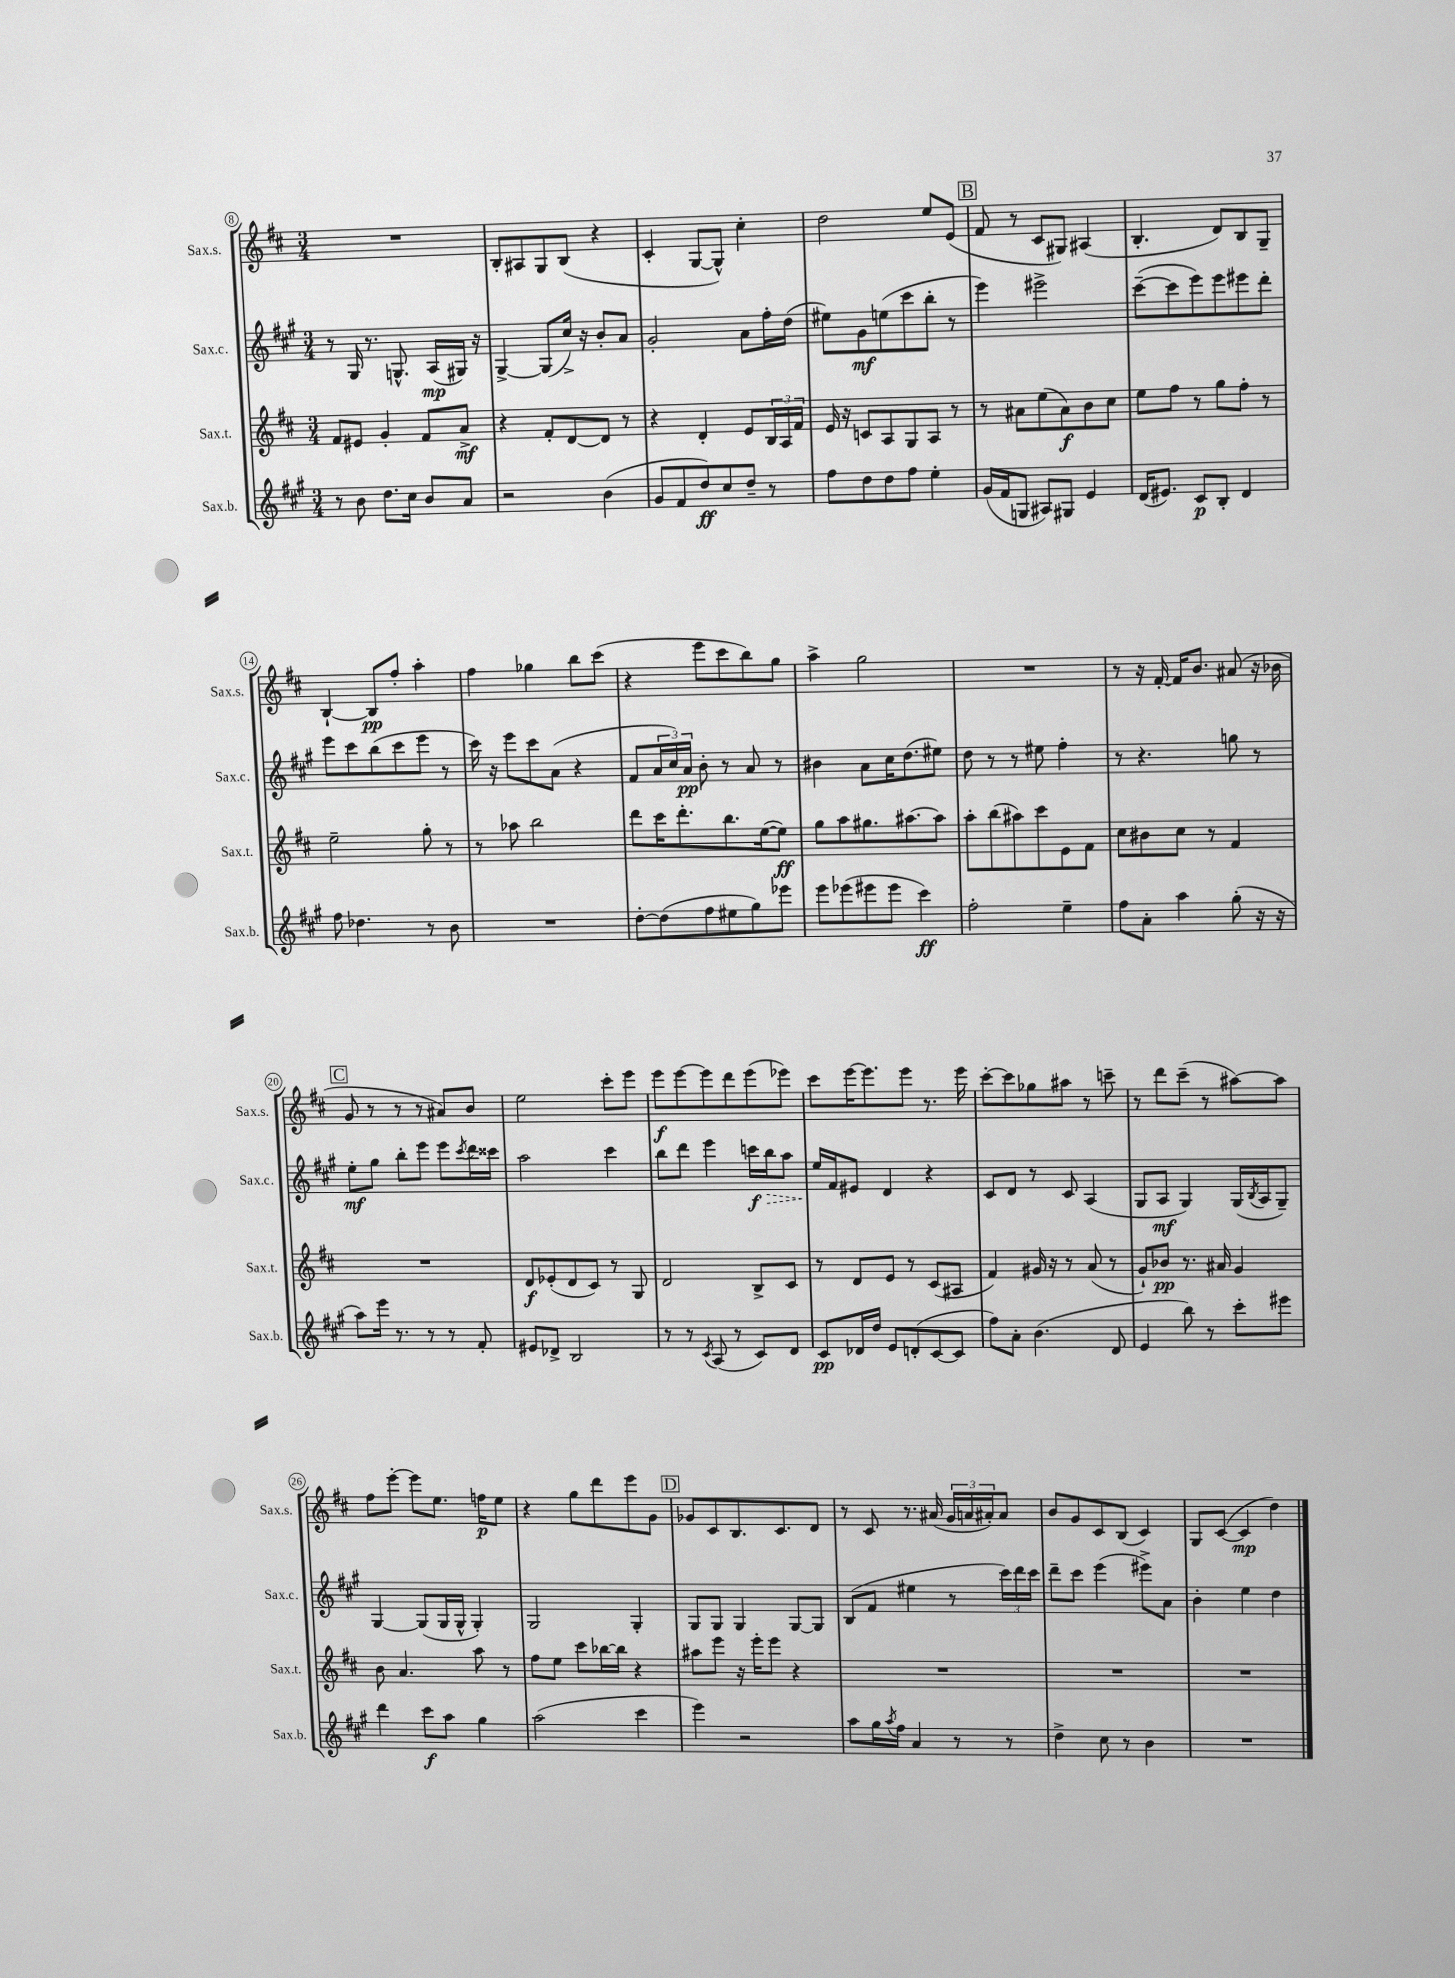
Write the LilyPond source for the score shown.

<<
\new StaffGroup <<
\new Staff = "s0" \with { instrumentName = "Sax.s." shortInstrumentName = "Sax.s." } {
    \clef treble \key d \major \numericTimeSignature \time 3/4
    R2. |
    b8-. ais8 g8 b8( r4 |
    cis'4-. g8~ g8-^) cis''4-. |
    d''2 e''8 e'8( |
    \mark \markup { \box "B" } fis'8 r8 cis'8 gis8) ais4( |
    b4.-. d'8) b8 g8-- |
    b4~-! b8\pp fis''8-. a''4-. |
    fis''4 ges''4 b''8 cis'''8( |
    r4 e'''8 cis'''8 b''8) g''8 |
    a''4-> g''2 |
    R2. |
    r8 r16 fis'16~-. fis'16 b'8. ais'8( r16 bes'16 |
    \mark \markup { \box "C" } g'8 r8 r8 r8 ais'8) b'8 |
    e''2 cis'''8-. e'''8 |
    e'''8\f e'''8~ e'''8 d'''8 e'''8( ees'''8) |
    cis'''8 e'''16~ e'''8. e'''8 r8. e'''16 |
    cis'''8~-. cis'''8 ges''8 ais''8 r8 c'''8-- |
    r8 d'''8 cis'''8--( r8 ais''8~) ais''8 |
    fis''8 e'''8~-. e'''8 e''8. f''16\p e''8 |
    r4 g''8 d'''8 e'''8 g'8 |
    \mark \markup { \box "D" } ges'8 cis'8 b8. cis'8. d'8 |
    r8 cis'8 r8. ais'16( \tuplet 3/2 { g'16 a'16 ais'16-.) } ais'8 |
    b'8 g'8 cis'8 b8( cis'4) |
    g8 cis'8~( cis'4\mp d''4) \bar "|." |
}
\new Staff = "s1" \with { instrumentName = "Sax.c." shortInstrumentName = "Sax.c." } {
    \clef treble \key a \major \numericTimeSignature \time 3/4
    r8 gis16 r8. g8.-^ a16\mp( gis16) r16 |
    gis4~-> gis8( cis''16->) r16 b'8-. a'8 |
    gis'2-. a'8 fis''16-. d''16( |
    eis''8) gis'8\mf e''8( cis'''8 b''8-. r8 |
    \mark \markup { \box "B" } e'''4) eis'''2-> |
    cis'''8~--( cis'''8 e'''8) e'''8 eis'''8 d'''8-. |
    e'''8 cis'''8 b''8( cis'''8 e'''8 r8 |
    cis'''16) r16 e'''8 cis'''8 a'8( r4 |
    fis'8 \tuplet 3/2 { a'16 cis''16) a'16\pp } b'8-. r8 a'8 r8 |
    bis'4 a'8 cis''16 d''8.( eis''8) |
    d''8 r8 r8 eis''8 fis''4-. |
    r8 r4. g''8 r8 |
    \mark \markup { \box "C" } e''8-.\mf gis''8 b''8-. e'''8 e'''8 \acciaccatura { cis'''8 } d'''16 cisis'''16 |
    a''2 cis'''4 |
    b''8 d'''8 e'''4 c'''16\f \once \override Hairpin.style = #'dashed-line b''16\> a''8 |
    e''16\! fis'16 eis'8 d'4 r4 |
    cis'8 d'8 r8 cis'8 a4( |
    gis8 a8\mf gis4) gis16( \acciaccatura { b8 } a16 gis8--) |
    gis4~ gis8( gis16 gis16-^ gis4-.) |
    gis2 gis4-. |
    \mark \markup { \box "D" } gis8 gis8 gis4 gis8~ gis8 |
    b8( fis'8 eis''4 r8 \tuplet 3/2 { cis'''16) d'''16 cis'''16 } |
    d'''8-- cis'''8 e'''4( eis'''8->) a'8 |
    b'4-. e''4 d''4 \bar "|." |
}
\new Staff = "s2" \with { instrumentName = "Sax.t." shortInstrumentName = "Sax.t." } {
    \clef treble \key d \major \numericTimeSignature \time 3/4
    fis'8 eis'8 g'4-. fis'8 a'8->\mf |
    r4 fis'8-. d'8~ d'8 r8 |
    r4 d'4-. e'8 \tuplet 3/2 { b16 a16 fis'16 } |
    e'16 r16 c'8 a8 g8 a8 r8 |
    \mark \markup { \box "B" } r8 ais'8 e''8( ais'8\f) b'8 cis''8 |
    e''8 fis''8 r8 g''8 fis''8-. r8 |
    e''2-- g''8-. r8 |
    r8 aes''8 b''2 |
    d'''8 cis'''16 d'''8.-. b''8. e''16~( e''8\ff) |
    g''8 a''8 gis''8. ais''8.~ ais''8 |
    a''8-. b''8( ais''8) cis'''8 e'8 fis'8 |
    cis''8 bis'8 cis''8 r8 fis'4 |
    \mark \markup { \box "C" } R2. |
    d'8\f ees'8-.( d'8 cis'8) r8 g8 |
    d'2 b8-> cis'8 |
    r8 d'8 e'8 r8 cis'8( ais8 |
    fis'4) gis'16 r16 r8 a'8( r8 |
    g'8-!) bes'8\pp r8. ais'16 g'4 |
    b'8 a'4. a''8 r8 |
    fis''8 e''8 cis'''8 bes''16~ bes''16 r4 |
    \mark \markup { \box "D" } ais''8 e'''8 r16 e'''16-. e'''8 r4 |
    R2. |
    R2. |
    R2. \bar "|." |
}
\new Staff = "s3" \with { instrumentName = "Sax.b." shortInstrumentName = "Sax.b." } {
    \clef treble \key a \major \numericTimeSignature \time 3/4
    r8 b'8 d''8. cis''16 b'8 a'8 |
    r2 b'4( |
    gis'8 fis'8 d''8\ff) cis''8 d''8-- r8 |
    fis''8 d''8 d''8 fis''8 e''4-. |
    \mark \markup { \box "B" } gis'16( fis'16 g8 ais8) gis8 e'4 |
    d'16( eis'8.) cis'8\p b8-. d'4 |
    fis''8 des''4. r8 b'8 |
    R2. |
    d''8~-. d''8( fis''8 eis''8 gis''8) ees'''8 |
    e'''8 ees'''8( eis'''8 eis'''8 cis'''4\ff) |
    fis''2-. e''4-- |
    fis''8 a'8-. a''4 gis''8-.( r16 r16 |
    \mark \markup { \box "C" } a''8) e'''16 r8. r8 r8 fis'8-. |
    eis'8 des'8-> b2 |
    r8 r8 \acciaccatura { cis'8 } a8( r8 cis'8) d'8 |
    cis'8\pp des'16 d''16 e'8 d'8-.( cis'8~ cis'8 |
    fis''8) a'8-. b'4.( d'8 |
    e'4 b''8) r8 cis'''8-. eis'''8 |
    d'''4 cis'''8\f a''8 gis''4 |
    a''2( cis'''4 |
    \mark \markup { \box "D" } e'''4) r2 |
    a''8 gis''16 \acciaccatura { a''8 } fis''16 a'4 r8 r8 |
    d''4-> cis''8 r8 b'4 |
    R2. \bar "|." |
}
>>
>>
\layout { \context { \Score currentBarNumber = #8 \override BarNumber.stencil = #(make-stencil-circler 0.1 0.3 ly:text-interface::print) } }
